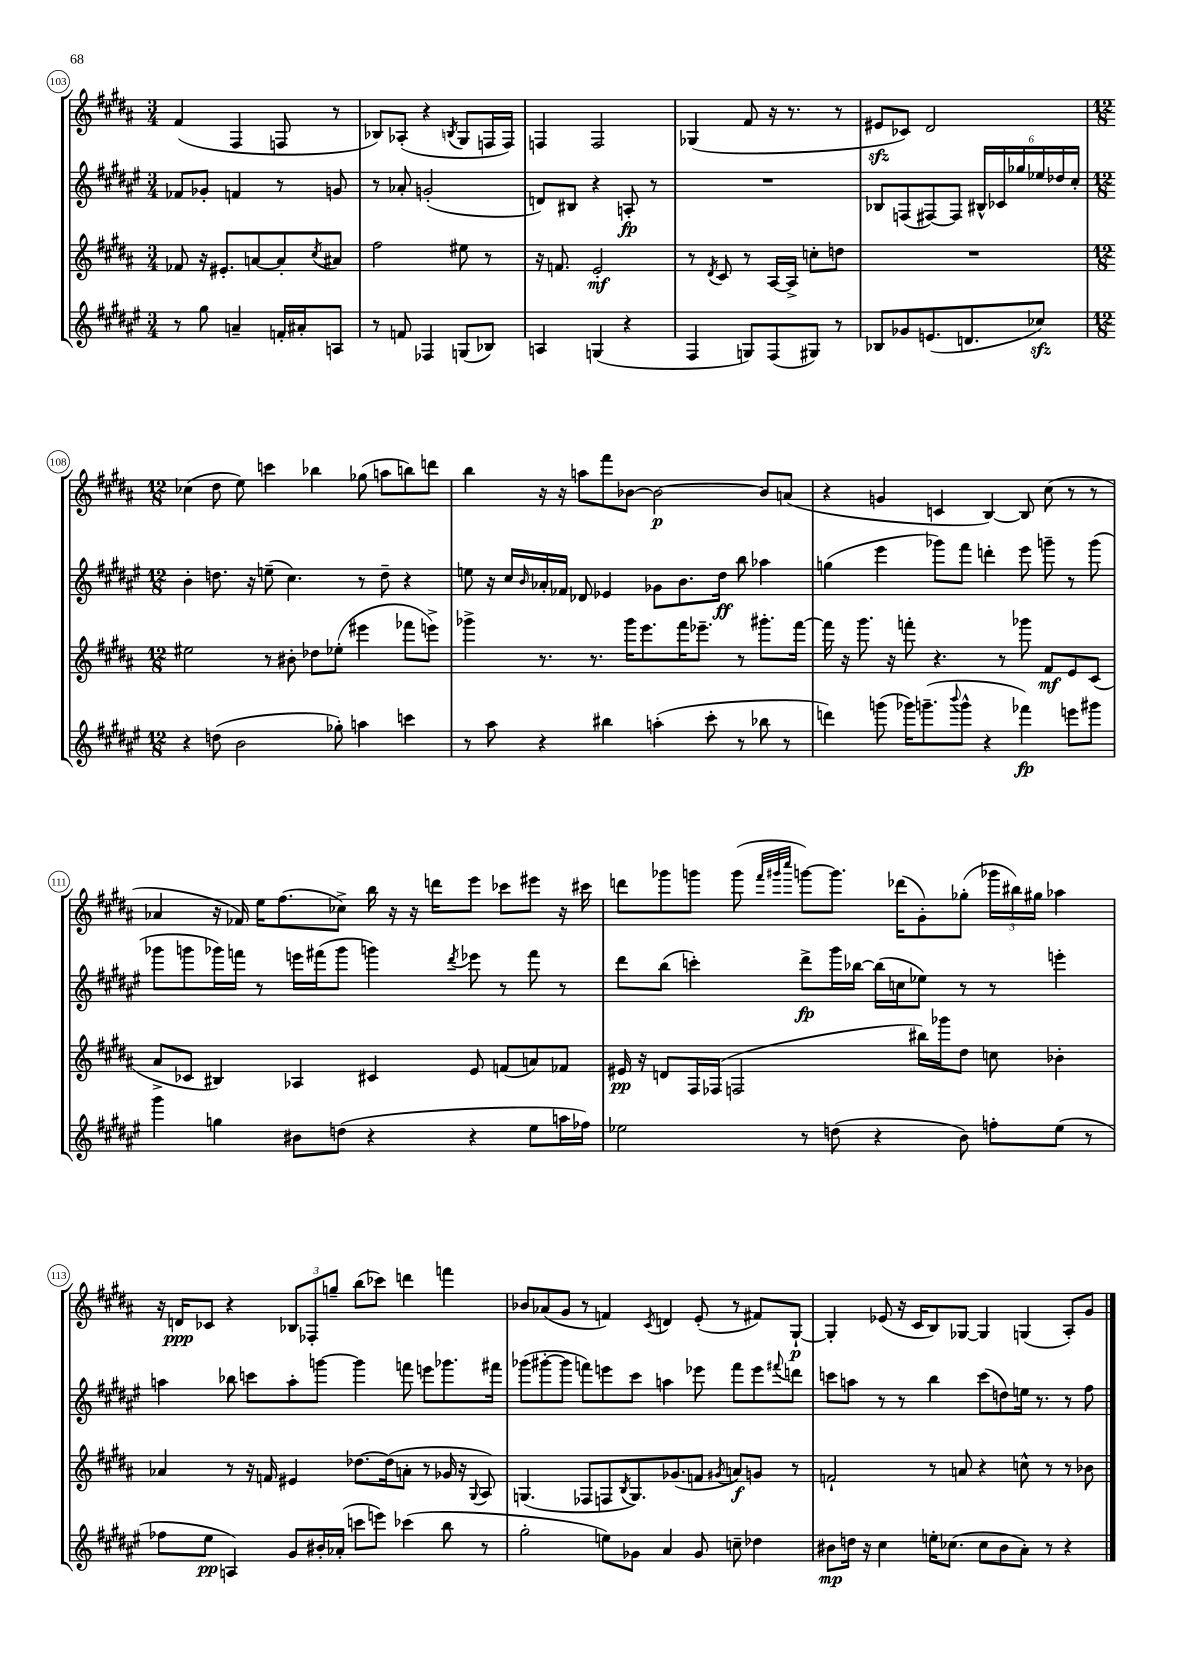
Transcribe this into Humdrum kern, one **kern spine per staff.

**kern	**dynam	**kern	**dynam	**kern	**dynam	**kern	**dynam
*part4	*part4	*part3	*part3	*part2	*part2	*part1	*part1
*staff4	*staff4	*staff3	*staff3	*staff2	*staff2	*staff1	*staff1
*clefG2	*	*clefG2	*	*clefG2	*	*clefG2	*
*k[f#c#g#d#a#e#]	*	*k[f#c#g#d#a#]	*	*k[f#c#g#d#a#e#]	*	*k[f#c#g#d#a#]	*
*M3/4	*	*M3/4	*	*M3/4	*	*M3/4	*
=103	=103	=103	=103	=103	=103	=103	=103
8r	.	8f-X/	.	8f-X/L	.	(4f#/	.
8gg#\	.	16r	.	8g-X'/J	.	.	.
.	.	8.e#X'/L	.	.	.	.	.
4an~/	.	.	.	4fn/	.	4F#/	.
.	.	[8an/	.	.	.	.	.
16fn'/LL	.	8a'/]	.	8r	.	8Fn/	.
16a#X'/J	.	.	.	.	.	.	.
.	.	8qcc#/	.	.	.	.	.
8An/J	.	8a#X/J	.	8gn/	.	8r	.
=104	=104	=104	=104	=104	=104	=104	=104
8r	.	2ff#\	.	8r	.	8B-X/L)	.
8fn/	.	.	.	8a-X'/	.	(8A-X'/J	.
4F-X/	.	.	.	(2gn'/	.	4r	.
.	.	.	.	.	.	8qBn/	.
(8Gn/L	.	8ee#X\	.	.	.	8G#/L	.
8B-X/J)	.	8r	.	.	.	16Fn/L	.
.	.	.	.	.	.	16F/JJ)	.
=105	=105	=105	=105	=105	=105	=105	=105
4An/	.	16r	.	8dn/L)	.	4Fn/	.
.	.	8.fn/	.	.	.	.	.
.	.	.	.	8B#X/J	.	.	.
(4Gn/	.	2e'/	mf	4r	.	2F/	.
4r	.	.	.	8An'/	fp	.	.
.	.	.	.	8r	.	.	.
=106	=106	=106	=106	=106	=106	=106	=106
4F#/	.	8r	.	2.r	.	(4G-X/	.
.	.	8qd#/	.	.	.	.	.
.	.	8c#/	.	.	.	.	.
8Gn/L)	.	8r	.	.	.	8f#/	.
(8F#/	.	[16A#/LL	.	.	.	16r	.
.	.	16A#^/JJ]	.	.	.	8.r	.
8G#X/J)	.	8ccn'\L	.	.	.	.	.
8r	.	8ddn\J	.	.	.	8r	.
=107	=107	=107	=107	=107	=107	=107	=107
8B-X/L	.	2.r	.	8B-X/L	.	8e#Xzz/L	.
8g-X/	.	.	.	(8Fn/	.	8c-X/J)	.
(8.en/	.	.	.	[8F#X/)	.	2d#/	.
.	.	.	.	8F#/J]	.	.	.
8.dn/	.	.	.	.	.	.	.
.	.	.	.	24B#X^^/LL	.	.	.
.	.	.	.	24c-X/	.	.	.
.	.	.	.	24gg-X/	.	.	.
8cc-Xzz/J)	.	.	.	24ee-X/	.	.	.
.	.	.	.	24dd-X/	.	.	.
.	.	.	.	24cc#'/JJ	.	.	.
!!LO:LB:g=z
=108	=108	=108	=108	=108	=108	=108	=108
*M12/8	*	*M12/8	*	*M12/8	*	*M12/8	*
4r	.	2ee#X\	.	4b'\	.	(4cc-X\	.
(8ddn\	.	.	.	8.ddn\	.	8dd#\	.
2b\	.	.	.	.	.	8ee\)	.
.	.	.	.	16r	.	.	.
.	.	8r	.	(8een~\	.	4cccn\	.
.	.	8b#X'\	.	4.cc#\)	.	.	.
.	.	8dd-X\L	.	.	.	4bb-X\	.
8gg-X'\)	.	(8ee-X'\J	.	.	.	.	.
4aan\	.	4eee#X\	.	8r	.	(8gg-X\	.
.	.	.	.	8dd~\	.	8aan\L	.
4cccn\	.	8fff-X\L	.	4r	.	8bbn\)	.
.	.	8eeen^\J)	.	.	.	8dddn\J	.
=109	=109	=109	=109	=109	=109	=109	=109
8r	.	4ggg-X^\	.	8een\	.	4bb\	.
8aa#\	.	.	.	16r	.	.	.
.	.	.	.	16cc#/LL	.	.	.
.	.	.	.	16qqb/	.	.	.
4r	.	8.r	.	16a-X'/	.	16r	.
.	.	.	.	16f-X/JJ	.	16r	.
.	.	.	.	8d-X/	.	8aan\L	.
.	.	8.r	.	.	.	.	.
4bb#X\	.	.	.	4e-X/	.	8fff#\	.
.	.	16ggg-\KL	.	.	.	[8b-X\J	.
.	.	8.eee\	.	.	.	.	.
(4aan'\	.	.	.	8g-X\L	.	2b-\_	p
.	.	16fff#\K	.	8.b\	.	.	.
.	.	8.eee-X~\J	.	.	.	.	.
8ccc#'\	.	.	.	.	.	.	.
.	.	.	.	16dd#\Jk	ff	.	.
8r	.	8r	.	8bb\	.	.	.
8bb-X\	.	8.ggg#X'\L	.	4aa-X\	.	8b-/L]	.
8r	.	.	.	.	.	(8an/J	.
.	.	[16fff#\Jk	.	.	.	.	.
=110	=110	=110	=110	=110	=110	=110	=110
4dddn\)	.	16fff#\]	.	(4ggn\	.	4r	.
.	.	16r	.	.	.	.	.
.	.	8.ggg#\	.	.	.	.	.
(8gggn\	.	.	.	4eee#\	.	4gn/	.
.	.	16r	.	.	.	.	.
16ggg-X\KL)	.	8fffn'\	.	.	.	.	.
(8.gggn~\	.	.	.	.	.	.	.
.	.	4.r	.	8ggg-X\L)	.	4cn/	.
8qqbbb/	.	.	.	.	.	.	.
8ggg^^\J	.	.	.	8fff#\J	.	.	.
4r	.	.	.	4dddn'\	.	[4B/)	.
.	.	8r	.	.	.	.	.
4fff-X\)	fp	8ggg-X\	.	8eee#\	.	8B/]	.
.	.	8f#/L	mf	8gggn~\	.	(8cc#\	.
8eeen\L	.	8e/	.	8r	.	8r	.
8ggg#X\J	.	(8c#/J	.	(8ggg\	.	8r	.
!!LO:LB:g=z
=111	=111	=111	=111	=111	=111	=111	=111
4ggg#\	.	8a#^/L	.	8ggg-X\L	.	4a-X/	.
.	.	8c-X/J	.	8gggn\	.	.	.
4ggn\	.	4B#X/)	.	16ggg-X\L)	.	16r	.
.	.	.	.	16fffn\JJ	.	16f-X/)	.
.	.	.	.	8r	.	16ee\KL	.
.	.	.	.	.	.	(8.ff#\	.
8b#X\L	.	4A-X/	.	16eeen\LL	.	.	.
.	.	.	.	(16fff#X\J	.	.	.
(8ddn\J	.	.	.	8ggg-\J	.	8cc-X^\J)	.
4r	.	4c#X/	.	4gggn\)	.	16bb\	.
.	.	.	.	.	.	16r	.
.	.	.	.	.	.	16r	.
.	.	.	.	.	.	16dddn\KL	.
.	.	.	.	8qddd#/	.	.	.
4r	.	8e/	.	8eee-X\	.	8eee\J	.
.	.	(8fn/L	.	8r	.	8ccc-X\L	.
8ee#\L	.	8an/)	.	8fff#\	.	8eee#X\J	.
16aan\L	.	8f-X/J	.	8r	.	16r	.
16ff-X\JJ)	.	.	.	.	.	16ccc#X\	.
=112	=112	=112	=112	=112	=112	=112	=112
2ee-X\	.	16e#X/	pp	8ddd#\L	.	8dddn\L	.
.	.	16r	.	.	.	.	.
.	.	8dn/L	.	(8bb\J	.	8ggg-X\	.
.	.	16F#/L	.	4cccn'\)	.	8gggn\J	.
.	.	(16F-X/JJ	.	.	.	.	.
.	.	2Fn/	.	.	.	(8ggg\	.
.	.	.	.	.	.	32qqfff#/LLL	.
.	.	.	.	.	.	32qqggg#X/	.
.	.	.	.	.	.	32qqcccc#/JJJ	.
8r	.	.	.	8ddd#^\L	fp	[8gggn\L)	.
(8ddn\	.	.	.	16ggg#\L	.	8.ggg\J]	.
.	.	.	.	[16bb-X\JJ	.	.	.
4r	.	.	.	(16bb-\LL]	.	.	.
.	.	.	.	16ccn\J	.	(16ddd-X\KL	.
.	.	16bb#X\LL)	.	8ee-X\J)	.	8g#'\)	.
.	.	16ggg-X\J	.	.	.	.	.
8b\)	.	8dd#\J	.	8r	.	(8gg-X'\J	.
8ffn'\L	.	8ccn\	.	8r	.	24ggg-X\LL	.
.	.	.	.	.	.	24bb#X\)	.
.	.	.	.	.	.	24gg#X\JJ	.
(8ee-\J	.	4b-X'\	.	4eeen'\	.	4aa-X\	.
8r	.	.	.	.	.	.	.
!!LO:LB:g=z
=113	=113	=113	=113	=113	=113	=113	=113
8ff-X\L	.	4a-X/	.	4aan\	.	16r	.
.	.	.	.	.	.	16dn/KL	ppp
8ee#\J	pp	.	.	.	.	8c-X/J	.
4An/)	.	8r	.	8bb-X\	.	4r	.
.	.	16r	.	8cccn\L	.	.	.
.	.	16fn/	.	.	.	.	.
8g#/L	.	4e#X/	.	8aa'\	.	12B-X/L	.
.	.	.	.	.	.	12F-X'/	.
16b#X'/L	.	.	.	[8gggn\J	.	.	.
.	.	.	.	.	.	12ggn~/J	.
(16a-X'/JJ	.	.	.	.	.	.	.
8cccn\L	.	[8.dd-X\L	.	4ggg\]	.	(8bb\L	.
8eeen\J)	.	.	.	.	.	8ccc-X\J)	.
.	.	(16dd-\k]	.	.	.	.	.
(4ccc-X\	.	8an'\J	.	8fffn\	.	4dddn\	.
.	.	8r	.	8eeen\L	.	.	.
8bb\	.	16g-X/	.	8.ggg-X\	.	4fffn\	.
.	.	16r	.	.	.	.	.
.	.	8qqG#/	.	.	.	.	.
8r	.	8A#/)	.	.	.	.	.
.	.	.	.	16fff#X\Jk	.	.	.
=114	=114	=114	=114	=114	=114	=114	=114
2gg#'\	.	(4.Gn/	.	(8ggg-X\L	.	8b-X/L	.
.	.	.	.	[8ggg#X'\	.	(8a-X/	.
.	.	.	.	8ggg#\J]	.	8g#/J	.
.	.	8F-X/L	.	8fffn\L)	.	8r	.
8een\L)	.	8Fn/	.	8eeen\	.	4fn/)	.
.	.	8qB/	.	.	.	.	.
8g-X\J	.	8.G/)	.	8ccc#\J	.	.	.
.	.	.	.	.	.	8qc#/	.
4a#/	.	.	.	4aan\	.	4dn/	.
.	.	(8.g-X/	.	.	.	.	.
8g-/	.	8fn/J	.	8eee-X\	.	(8e'/	.
.	.	8qg#X/	.	.	.	.	.
8ccn~\	.	8an/L)	f	8fff\L	.	8r	.
4dd-X\	.	8gn/J	.	8eee-\	.	8f#X/L)	.
.	.	.	.	8qqfff#X/	.	.	.
.	.	8r	.	8dddn\J	.	[8G#`/J	p
=115	=115	=115	=115	=115	=115	=115	=115
8b#X\L	mp	2fn`/	.	8cccn\L	.	4G#'/]	.
16ddn\Jk	.	.	.	8aan\J	.	.	.
16r	.	.	.	.	.	.	.
4cc#\	.	.	.	8r	.	(8e-X/	.
.	.	.	.	8r	.	16r	.
.	.	.	.	.	.	16c#/KL	.
16een'\KL	.	8r	.	4bb\	.	8B/)	.
(8.cc-X\J	.	.	.	.	.	.	.
.	.	8an/	.	.	.	[8G-X/J	.
8cc-\L	.	4r	.	(8ccc\L	.	4G-/]	.
8b#\	.	.	.	8ddn\)	.	.	.
8a#'\J)	.	8ccn^^\	.	16een\Jk	.	(4Gn/	.
.	.	.	.	8.r	.	.	.
8r	.	8r	.	.	.	.	.
4r	.	8r	.	8r	.	8A#'/L)	.
.	.	8b-X\	.	8ff#\	.	8g#/J	.
==	==	==	==	==	==	==	==
*-	*-	*-	*-	*-	*-	*-	*-
